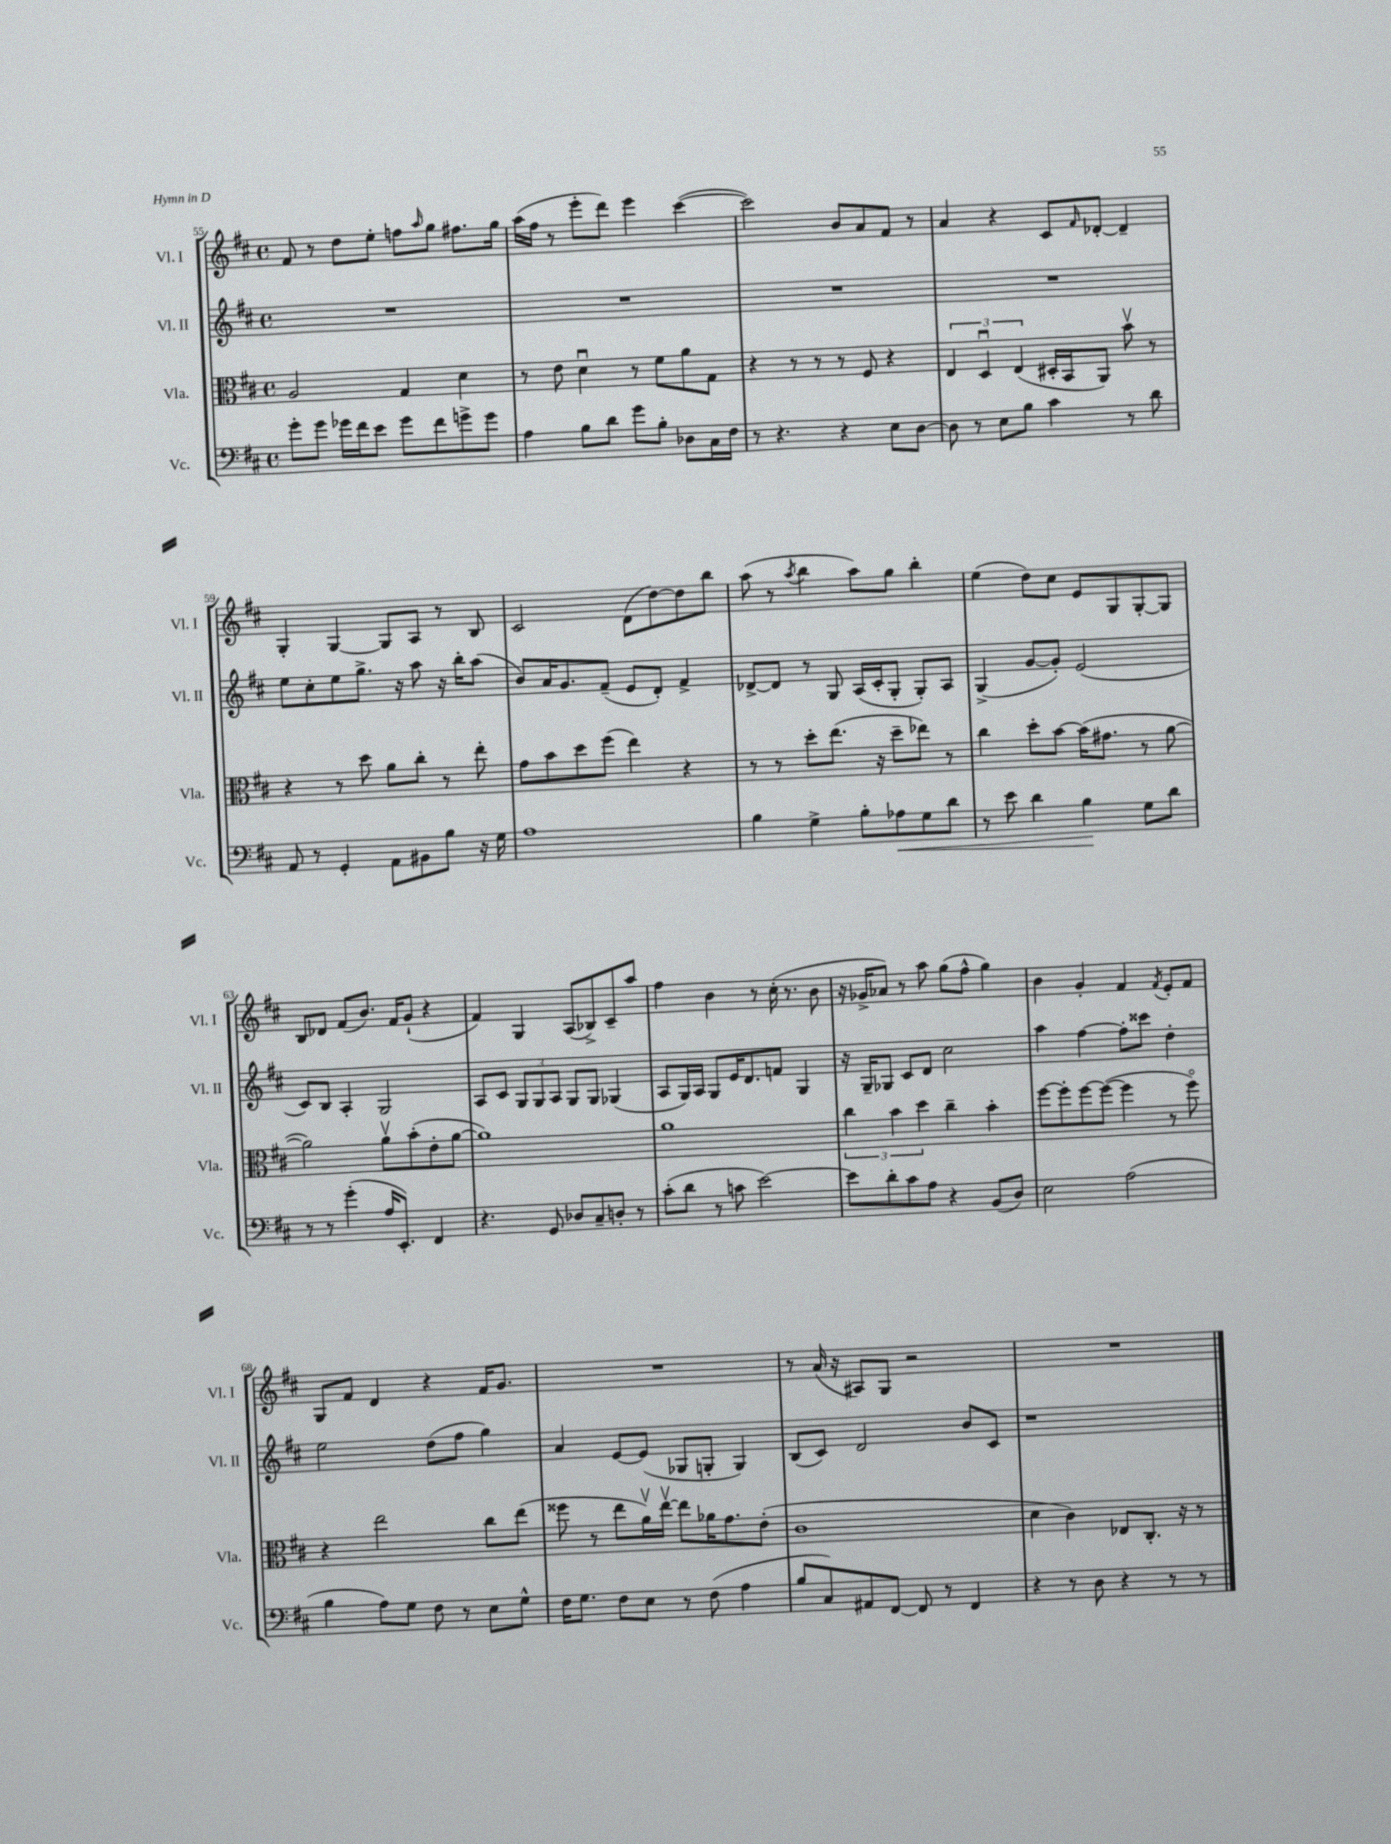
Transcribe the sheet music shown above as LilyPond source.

<<
\new StaffGroup <<
\new Staff = "s0" \with { instrumentName = "Vl. I" shortInstrumentName = "Vl. I" } {
    \clef treble \key d \major \defaultTimeSignature \time 4/4
    fis'8 r8 d''8 e''8-. f''8 \grace { a''16 } g''8 fis''8. g''16 |
    a''16( fis''16 r8 e'''8-. d'''8) e'''4 cis'''4~( |
    cis'''2) b'8 a'8 fis'8 r8 |
    a'4 r4 cis'8 \grace { fis'16 } des'8~-. des'4-- |
    g4-. g4~ g8 a8 r8 b8 |
    cis'2 d'8( d''8~) d''8 b''8 |
    a''8( r8 \acciaccatura { a''8 } b''4 a''8) g''8 b''4-. |
    e''4( d''8) cis''8 e'8 g8 g8~-. g8 |
    b8 des'8 fis'8( b'8.) fis'16 g'8-!( r4 |
    fis'4) g4 a8( bes8->) cis'8-- a''8 |
    fis''4 b'4 r8 cis''16-.( r8. b'8 |
    r16 ges'16-> aes'8) r8 a''8 g''8( fis''8-^ g''4) |
    b'4 g'4-. fis'4 \acciaccatura { fis'8 } e'8-. fis'8 |
    g8 fis'8 d'4 r4 fis'16 g'8. |
    R1 |
    r8 a'16( r16 ais8) g8 r2 |
    R1 \bar "|." |
}
\new Staff = "s1" \with { instrumentName = "Vl. II" shortInstrumentName = "Vl. II" } {
    \clef treble \key d \major \defaultTimeSignature \time 4/4
    R1 |
    R1 |
    R1 |
    R1 |
    e''8 cis''8-. e''8 g''8.-> r16 a''8 r16 b''16-. a''8( |
    b'8) a'16 g'8. fis'8--( e'8 d'8-.) fis'4-> |
    des'8~-> des'8 r8 g8 a16( cis'16-. g8-. g8-.) a8 |
    g4->( g'8~ g'8-.) e'2( |
    cis'8) b8 a4-. g2 |
    a8 cis'8 \tuplet 3/2 { g8 g8 a8 } g8 g8 ges4( |
    a8 g16) a16 g8 e'16 d'8. f'8 g4 |
    r16 g16-- ges8 cis'8 d'8 cis''2 |
    a''4 fis''4~ fis''8-. cisis'''8 d''4-. |
    e''2 d''8( fis''8 g''4) |
    a'4 e'8~ e'8( ges8 g8-. g4) |
    b8( cis'8) d'2 b'8 cis'8 |
    r1 \bar "|." |
}
\new Staff = "s2" \with { instrumentName = "Vla." shortInstrumentName = "Vla." } {
    \clef alto \key d \major \defaultTimeSignature \time 4/4
    a2 g4 d'4 |
    r8 e'8 d'4\downbow r8 fis'8 a'8 g8 |
    r4 r8 r8 r8 fis8 r4 |
    \tuplet 3/2 { e4 d4\downbow e4( } dis16-. b,16 a,8) b'8\upbow r8 |
    r4 r8 d''8 a'8 cis''8-. r8 e''8-. |
    g'8 b'8 d''8 fis''8( e''4) r4 |
    r8 r8 d''8-. e''8.( r16 d''8-- ees''8) r8 |
    cis''4 d''8-. b'8~ b'16( gis'8. r8 a'8~ |
    a'2) a'8\upbow b'8-.( e'8-. a'8~ |
    a'1) |
    a'1 |
    \tuplet 3/2 { cis''4 b'4 d''4 } cis''4-- b'4-. |
    fis''8~ fis''8-. fis''8~ fis''8~( fis''4 r8 fis''8\flageolet) |
    r4 e''2 cis''8 e''8( |
    fisis''8 r8 e''8 a'16\upbow) e''16~\upbow e''8 aes'16 g'8. e'8-.( |
    cis'1 |
    d'4 cis'4) ees8 cis8.-. r16 r8 \bar "|." |
}
\new Staff = "s3" \with { instrumentName = "Vc." shortInstrumentName = "Vc." } {
    \clef bass \key d \major \defaultTimeSignature \time 4/4
    g'8-. g'8 ges'16 fis'16 e'8 ges'8 fis'8 g'8-> g'8 |
    a4 b8 d'8 g'8 b8-. des8 cis16 fis16 |
    r8 r4. r4 e8 d8~ |
    d8 r8 e8 b8 cis'4 r8 d'8 |
    a,8 r8 g,4-. a,8 bis,8 b8 r16 g16 |
    a1 |
    b4 g4-> b8-. aes8\< g8 d'8 |
    r8 e'8 d'4 b4\! g8 d'8 |
    r8 r8 g'4-.( a16 e,8.-.) fis,4 |
    r4. g,8 des8 cis8-- d8-. r8 |
    cis'8-.( d'8 r8 c'8 e'2~) |
    e'8 d'8-. cis'8 a8 r4 b,8( d8) |
    e2 a2( |
    b4 a8) g8 fis8 r8 e8 g8-^ |
    fis16 g8. fis8 e8 r8 fis8( a4 |
    b8 cis8) ais,8 fis,8~ fis,8 r8 fis,4 |
    r4 r8 d8 r4 r8 r8 \bar "|." |
}
>>
>>
\layout { \context { \Score currentBarNumber = #55 } }
